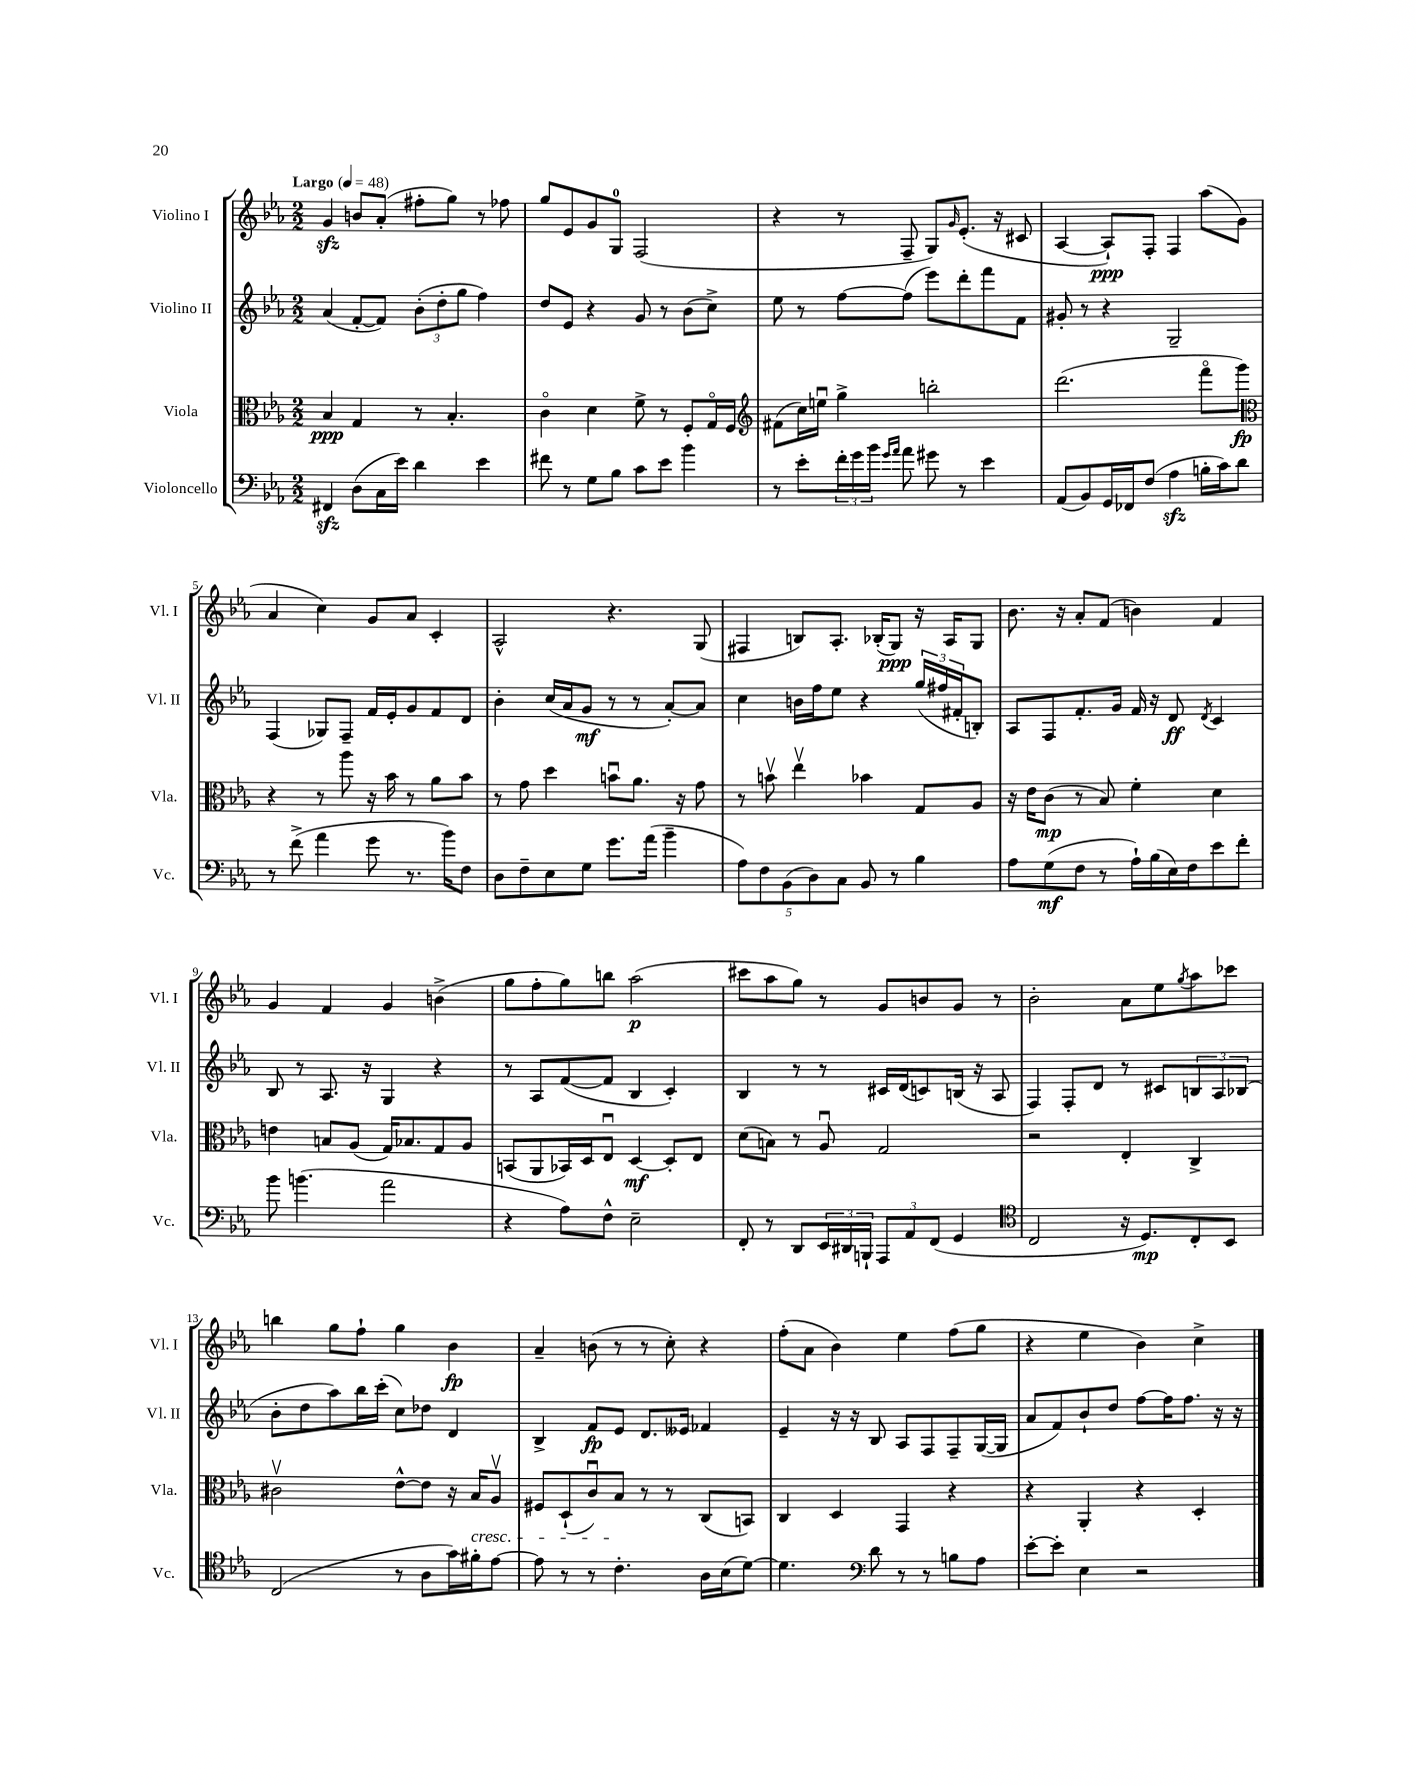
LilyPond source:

<<
\new StaffGroup <<
\new Staff = "s0" \with { instrumentName = "Violino I" shortInstrumentName = "Vl. I" } {
    \clef treble \key ees \major \numericTimeSignature \time 2/2 \tempo "Largo" 4 = 48
    g'4\sfz b'8 aes'8-.( fis''8-. g''8) r8 fes''8 |
    g''8 ees'8 g'8 g8-0 f2( |
    r4 r8 f8-- g8) \grace { g'16 } ees'8.-.( r16 cis'8 |
    aes4~ aes8-!\ppp) f8-. f4 aes''8( g'8 |
    aes'4 c''4) g'8 aes'8 c'4-. |
    aes2-^ r4. g8( |
    fis4 b8) aes8.-. bes16-.( g8\ppp) r16 aes16 g8 |
    bes'8. r16 aes'8-. f'8( b'4) f'4 |
    g'4 f'4 g'4 b'4->( |
    g''8 f''8-. g''8) b''8 aes''2\p( |
    cis'''8 aes''8 g''8) r8 g'8 b'8 g'8 r8 |
    bes'2-. aes'8 ees''8 \acciaccatura { g''8 } aes''8 ces'''8 |
    b''4 g''8 f''8-! g''4 bes'4\fp |
    aes'4-- b'8( r8 r8 c''8-.) r4 |
    f''8-.( aes'8 bes'4) ees''4 f''8( g''8 |
    r4 ees''4 bes'4) c''4-> \bar "|." |
}
\new Staff = "s1" \with { instrumentName = "Violino II" shortInstrumentName = "Vl. II" } {
    \clef treble \key ees \major \numericTimeSignature \time 2/2
    aes'4( f'8~-. f'8) \tuplet 3/2 { bes'8-.( d''8-. g''8 } f''4) |
    d''8 ees'8 r4 g'8 r8 bes'8( c''8->) |
    ees''8 r8 f''8~ f''8( ees'''8) d'''8-. f'''8 f'8 |
    gis'8-. r8 r4 g2-- |
    f4( ges8) f8-- f'16 ees'16-. g'8 f'8 d'8 |
    bes'4-. c''16( aes'16 g'8\mf r8 r8 aes'8~-.) aes'8 |
    c''4 b'16 f''16 ees''8 r4 \tuplet 3/2 { g''16( fis''16 fis'16-. } b8-.) |
    aes8 f8 f'8.-. g'16 f'16 r16 d'8\ff \acciaccatura { d'8 } c'4 |
    bes8 r8 aes8. r16 g4 r4 |
    r8 aes8 f'8~( f'8 bes4 c'4-.) |
    bes4 r8 r8 cis'16 d'16( c'8) b16( r16 aes8 |
    f4) f8-. d'8 r8 cis'8 \tuplet 3/2 { b8 aes8 bes8( } |
    bes'8-. d''8 aes''8) bes''16 c'''16-.( c''8) des''8 d'4 |
    bes4-> f'8\fp ees'8 d'8. eeses'16 fes'4 |
    ees'4-- r16 r16 bes8 aes8 f8 f8-- g16~( g16 |
    aes'8 f'8) bes'8-! d''8 f''8~ f''16 f''8. r16 r16 \bar "|." |
}
\new Staff = "s2" \with { instrumentName = "Viola" shortInstrumentName = "Vla." } {
    \clef alto \key ees \major \numericTimeSignature \time 2/2
    bes4\ppp g4 r8 bes4.-. |
    c'4\flageolet d'4 f'8-> r8 f8-. g16\flageolet f16 |
    \clef treble fis'8( c''16) e''16\downbow g''4-> b''2-. |
    d'''2.( f'''8\flageolet g'''8\fp) |
    \clef alto r4 r8 aes''8 r16 bes'16 r8 aes'8 bes'8 |
    r8 g'8 d''4 b'8\downbow aes'8. r16 g'8 |
    r8 b'8\upbow ees''4\upbow bes'4 g8 aes8 |
    r16 ees'16 c'8\mp( r8 bes8) f'4-. d'4 |
    e'4 b8 aes8( g16) bes8. g8 aes8 |
    b,8( aes,8 bes,16) d16 ees8\downbow d4~\mf d8-. ees8 |
    d'8( b8) r8 aes8\downbow g2 |
    r2 ees4-. c4-> |
    cis'2\upbow ees'8~-^ ees'8 r16 bes16\cresc aes8\upbow |
    fis8 d8-!( c'8\downbow) bes8\! r8 r8 c8( b,8) |
    c4 d4 g,4 r4 |
    r4 aes,4-. r4 d4-. \bar "|." |
}
\new Staff = "s3" \with { instrumentName = "Violoncello" shortInstrumentName = "Vc." } {
    \clef bass \key ees \major \numericTimeSignature \time 2/2
    fis,4\sfz d8( c16 ees'16) d'4 ees'4 |
    fis'8 r8 g8 bes8 c'8 ees'8 bes'4 |
    r8 ees'8-. \tuplet 3/2 { f'16-. g'16 bes'16 } \grace { g'16 aes'16 } aes'8 gis'8 r8 ees'4 |
    aes,8( bes,8) g,16 fes,16 f8( aes4\sfz b16-. c'16) d'8 |
    r8 f'8->( aes'4 g'8 r8. bes'16) f8 |
    d8 f8-- ees8 g8 g'8. aes'16( bes'4-- |
    \tuplet 5/4 { aes8) f8 bes,8( d8) c8 } bes,8 r8 bes4 |
    aes8 g8\mf( f8 r8 aes16-!) bes16( ees16) f16 ees'8 f'8-. |
    bes'8 b'4.( aes'2 |
    r4 aes8) f8-^ ees2-- |
    f,8-. r8 d,8 \tuplet 3/2 { ees,16 dis,16 b,,16-! } \tuplet 3/2 { aes,,8 aes,8 f,8( } g,4 |
    \clef tenor c2 r16 d8.\mp) c8-. bes,8 |
    c2( r8 aes8 g'16) fis'16-. ees'8~ |
    ees'8 r8 r8 c'4.-. aes16 bes16( d'8~) |
    d'4. \clef bass d'8 r8 r8 b8 aes8 |
    ees'8~-. ees'8-. ees4 r2 \bar "|." |
}
>>
>>
